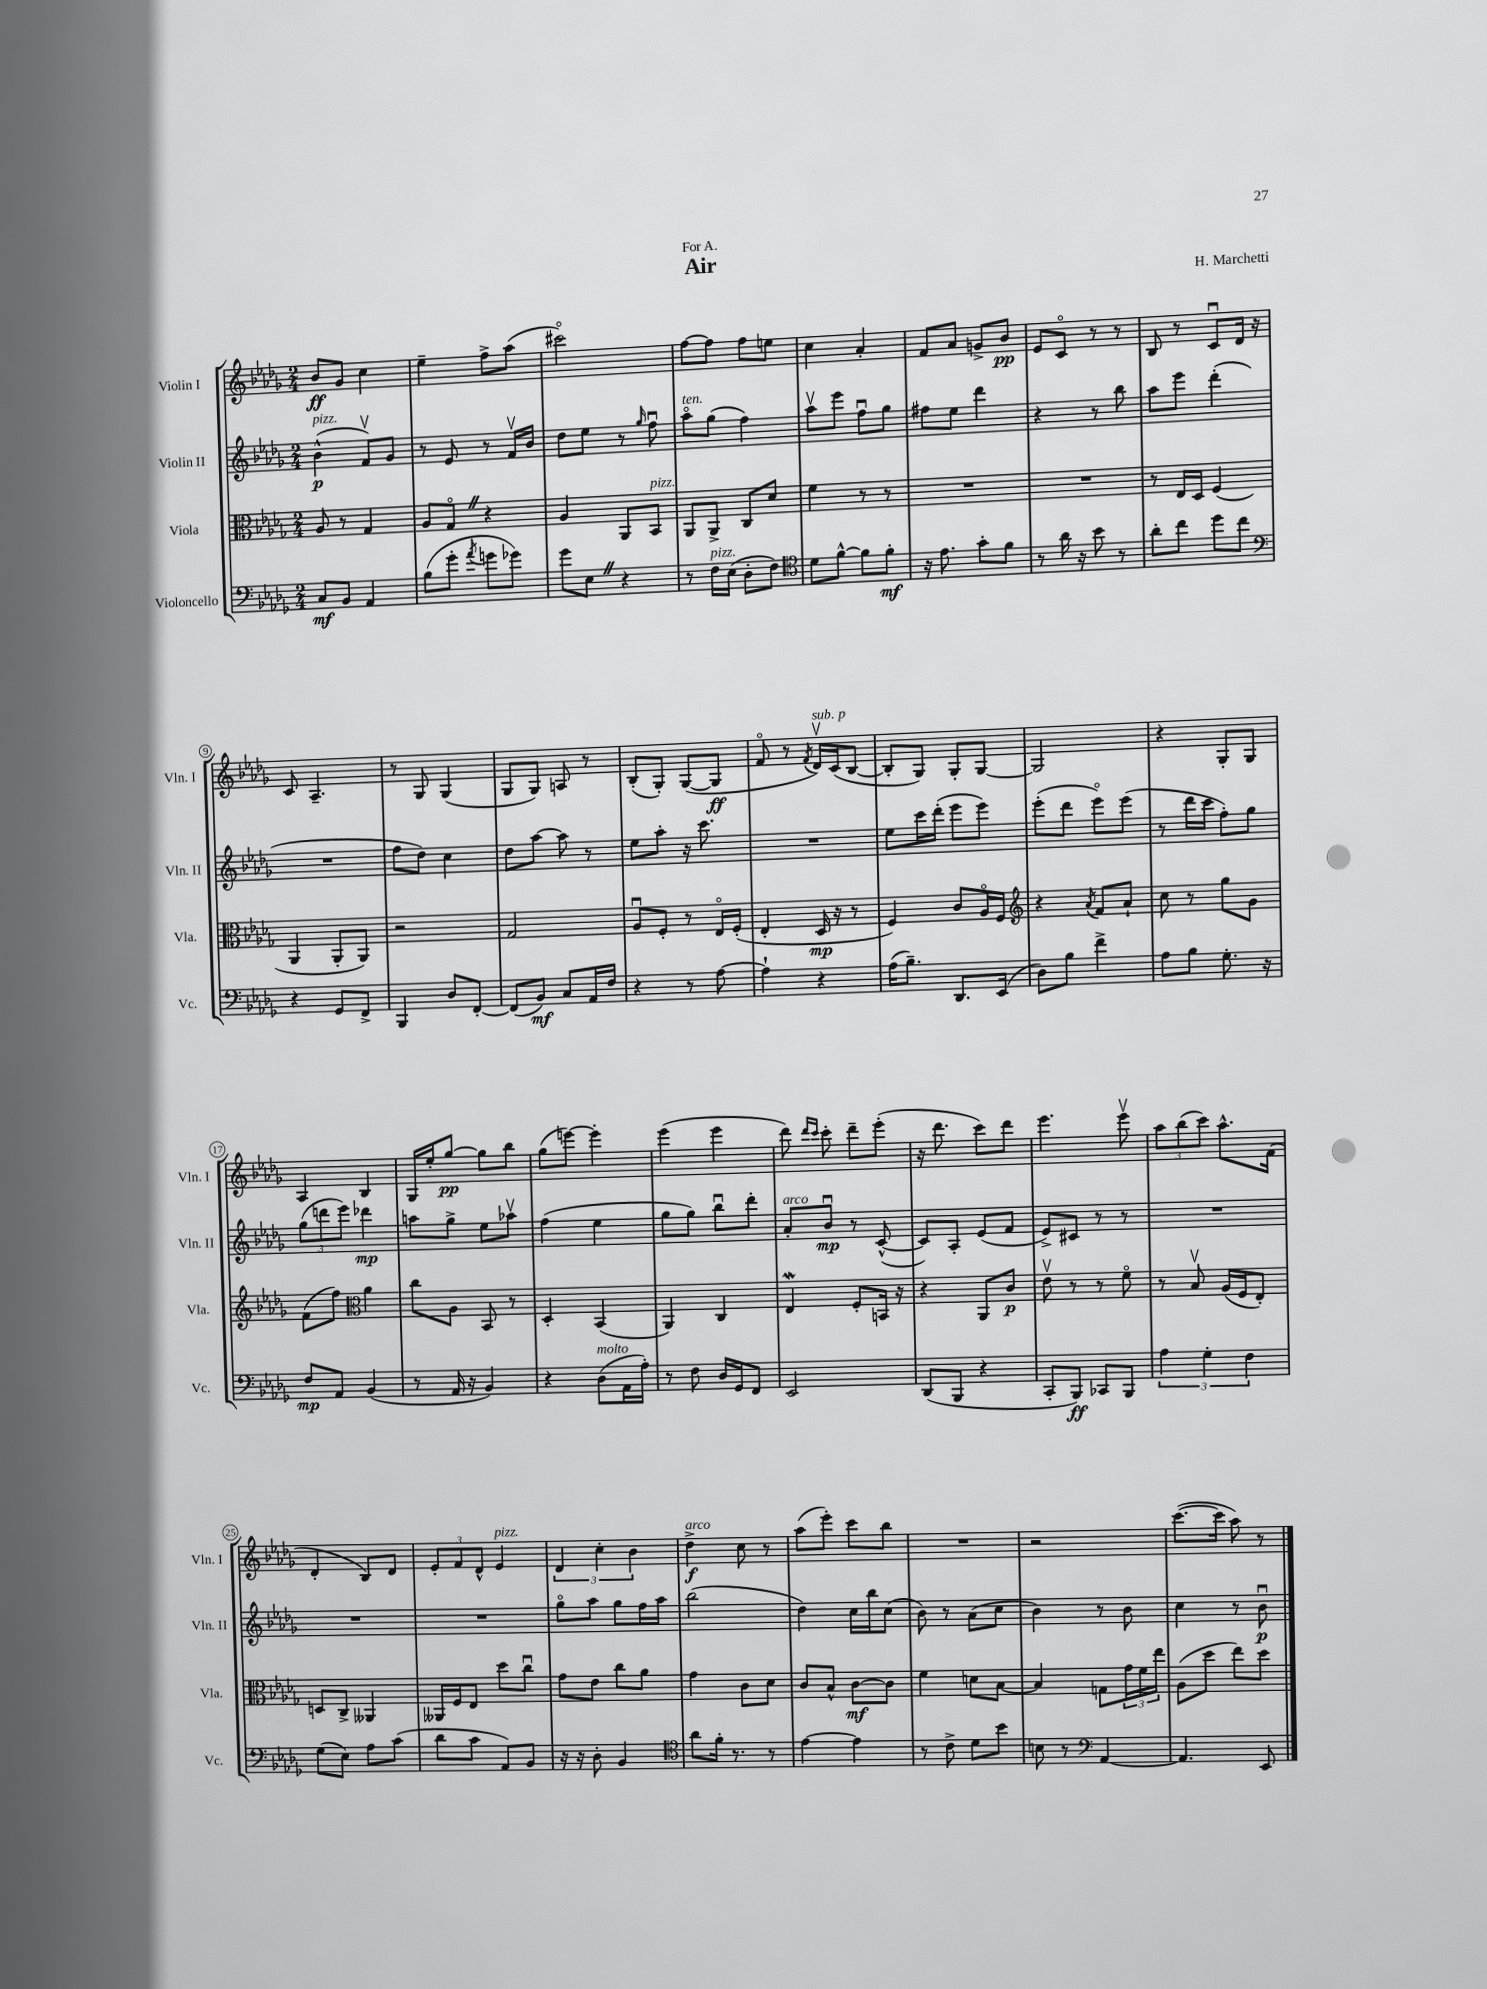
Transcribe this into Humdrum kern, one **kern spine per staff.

**kern	**kern	**kern	**kern
*staff4	*staff3	*staff2	*staff1
*clefF4	*clefC3	*clefG2	*clefG2
*k[b-e-a-d-g-]	*k[b-e-a-d-g-]	*k[b-e-a-d-g-]	*k[b-e-a-d-g-]
*M2/4	*M2/4	*M2/4	*M2/4
8C/L	8A-/	(4b-^^\	8b-/L
8BB-/J	8r	.	8g-/J
4AA-/	4G-/	8fv/L)	4cc\
.	.	8g-/J	.
=	=	=	=
(8B-\L	8A-/L	8r	4ee-~\
8g-'\J	8G-o/J	8e-/	.
8qa-/	.	.	.
8g\L	4r	8r	8ff^\L
8g-\J)	.	16fv/LL	(8aa-\J
.	.	16b-/JJ	.
=	=	=	=
8g-\L	4A-/	8dd-\L	2ccc#o\)
8E-\J	.	8ee-\J	.
4r	8AA-/L	8r	.
.	.	16qqgg-/	.
.	8BB-/J	8ffu\	.
=	=	=	=
8r	8AA-/L	8aa-o\L	[8ff\L
16F\LL	8AA-^/J	(8gg-\J	8ff\]J
(16E-\JJ	.	.	.
8D-'\L	8C/L	4ff\)	8ff\L
8F\J)	8d-/J	.	8ee\J
=	=	=	=
*clefC4	*	*	*
8d-\L	4f\	8aa-v\L	4cc\
[8f^^\J	.	8eee-\J	.
8f\]L	8r	8ffu\L	4a-'/
8f'\J	8r	8gg-\J	.
=	=	=	=
16r	2r	8ff#\L	8f/L
8.e-\	.	.	.
.	.	8ee-\J	8a-/J
8g-'\L	.	4ddd-\	8g^/L
8f\J	.	.	8b-/J
=	=	=	=
8r	2r	4r	8e-/L
16a-\	.	.	8co/J
16r	.	.	.
8b-\	.	8r	8r
8r	.	8bb-\	8r
=	=	=	=
8a-'\L	8r	8aa-\L	8B-/
8cc\J	16E-/LL	8eee-\J	8r
.	16D-/JJ	.	.
8dd-\L	(4F/	(4ddd-'\	8cu/L
8cc\J	.	.	16d-/Jk
.	.	.	16r
=	=	=	=
*clefF4	*	*	*
4r	4AA-/	2r	8c/
.	.	.	4.A-~/
8GG-/L	8AA-'/L	.	.
8FF^/J	8AA-/J)	.	.
=	=	=	=
4BBB-/	2r	8ff\L	8r
.	.	8dd-\J)	8G-/
8D-/L	.	4cc\	(4G-/
[8FF'/J	.	.	.
=	=	=	=
(8FF/]L	2G-/	8dd-\L	8G-/L
8BB-/J)	.	[8aa-\J	8G-/J)
8C/L	.	8aa-\]	8A/
16AA-/L	.	8r	8r
16F/JJ	.	.	.
=	=	=	=
4r	8A-u/L	8ee-\L	(8B-'/L
.	8F'/J	8aa-'\J	8G-'/J)
8r	8r	16r	([8G-/L
.	.	8.ccc\	.
[8A-\	16E-o/LL	.	8G-/]J
.	(16F'/JJ	.	.
=	=	=	=
4A-`\]	4E-'/	2r	8fo/
.	.	.	8r
.	.	.	8qf/
4r	16D-/	.	16d-v/LL)
.	16r	.	(16c/J
.	8r	.	[8B-/J
=	=	=	=
(16A-\LK	4F/)	8ee-\L	8B-'/]L
8.B-~\J)	.	.	.
.	.	16ccc\L	8G-/J)
.	.	(16ddd-'\JJ	.
8.DD-/L	8c/L	8eee-\L	8G-'/L
.	16A-o/L	8eee-\J)	[8G-/J
(16EE-/Jk	16F/JJ	.	.
=	=	=	=
*	*clefG2	*	*
8D-\L)	4r	(8eee-'\L	2G-/]
8B-\J	.	8ddd-\J	.
.	8qa-/	.	.
4f^\	8f/L	8eee-o\L)	.
.	8a-`/J	(8eee-\J	.
=	=	=	=
8A-\L	8cc\	8r	4r
8B-\J	8r	16ddd-\LL	.
.	.	16ccc\JJ	.
8.G-'\	8gg-\L	8ff'\L)	8G-'/L
.	8g-\J	8gg-\J	8G-/J
16r	.	.	.
=	=	=	=
8F/L	(8f\L	(12gg-\L	4A-/
.	.	12ddd\	.
8AA-/J	8ff\J)	.	.
.	.	12eee-\J)	.
*	*clefC3	*	*
(4BB-/	4a-\	4ddd-\	4B-/
=	=	=	=
8r	8cc\L	8aa\L	16G-/LL
.	.	.	16ee-'/J
16AA-/	8A-\J	8gg-^\J	[8gg-/J
16r	.	.	.
4BB-/)	8BB-/	8ee-\L	8gg-\]L
.	8r	8aa-v\J	8bb-\J
=	=	=	=
4r	4D-'/	(4ff\	(8gg-\L
.	.	.	[8eee\J)
(8D-\L	(4BB-/	4ee-\	4eee'\]
16AA-\L	.	.	.
16A-'\JJ)	.	.	.
=	=	=	=
8r	4AA-/)	8gg-\L	(4eee-\
8F\	.	8gg-\J)	.
16D-/LL	4C/	8bb-u\L	4eee-\
16GG-/J	.	.	.
8FF/J	.	8ddd-'\J	.
=	=	=	=
2EE-/	4E-/	8a-'/L	8ddd-\)
.	.	.	16qqddd-/LL
.	.	.	16qqccc/JJ
.	.	8b-u/J	8ccc'\
.	8F'/L	8r	8ddd-~\L
.	16BB/Jk	([8c^^/	(8eee-'\J
.	16r	.	.
=	=	=	=
(8DD-/L	4r	8c/]L)	16r
.	.	.	8.ddd-\
8BBB-/J	.	8A-'/J	.
4r	8AA-/L	(8e-/L	8ccc\L)
.	8c/J	8f/J	8ddd-\J
=	=	=	=
8CC'/L	8e-v\	8e-^/L)	4.eee-\
8BBB-/J)	8r	8c#/J	.
8CC-/L	8r	8r	.
8BBB-/J	8fo\	8r	8eee-v\
=	=	=	=
6A-\	8r	2r	12aa-\L
.	.	.	(12bb-\
.	8B-v/	.	.
6G-'\	.	.	12ccc\J)
.	(16A-/LL	.	8.aa-^^\L
.	16F/J	.	.
6F\	.	.	.
.	8E-'/J)	.	.
.	.	.	(16f\Jk
=	=	=	=
(8G-\L	8D/L	2r	4d-'/
8E-\J)	8C^/J	.	.
8A-\L	4AA--/	.	8B-/L)
(8c\J	.	.	8d-/J
=	=	=	=
8d-\L	16AA--/LL	2r	12e-'/L
.	16F/J	.	.
.	.	.	12f/
8c\J	8E-/J	.	.
.	.	.	12d-^^/J
8AA-/L)	8dd-\L	.	4e-/
8BB-/J	8ccu\J	.	.
=	=	=	=
16r	8g-\L	8gg-o\L	6d-/
16r	.	.	.
8D-'\	8e-\J	8aa-\J	.
.	.	.	6cc'\
4BB-/	8cc\L	8gg-\L	.
.	.	.	6b-\
.	8a-\J	16ff\L	.
.	.	16aa-\JJ	.
=	=	=	=
*clefC4	*	*	*
8a-\L	4g-\	(2bb-\	4dd-^\
16f'\Jk	.	.	.
8.r	.	.	.
.	8c\L	.	8cc\
8r	8d-\J	.	8r
=	=	=	=
[4e-\	8c/L	4dd-\)	(8aa-\L
.	8B-^^/J	.	8eee-'\J)
4e-\]	[8c\L	16cc\LL	8ccc\L
.	.	16bb-\J	.
.	8c\]J	(8cc\J	8bb-\J
=	=	=	=
8r	4f\	8b-\)	2r
8c^\	.	8r	.
8d-\L	8d\L	(8a-\L	.
8b-\J	[8B-\J	8cc\J	.
=	=	=	=
8B\	4B-/]	4b-\)	2r
8r	.	.	.
*clefF4	*	*	*
[4AA-/	8G\L	8r	.
.	24g-\L	8b-\	.
.	24f\	.	.
.	24ee-\JJ	.	.
=	=	=	=
4.AA-/]	(8A-\L	4cc\	([8.ccc\L
.	8dd-\J	.	.
.	.	.	16ccc\]Jk
.	8ee-\L)	8r	8aa-\)
8EE-/	8dd-\J	8b-u\	8r
==	==	==	==
*-	*-	*-	*-
